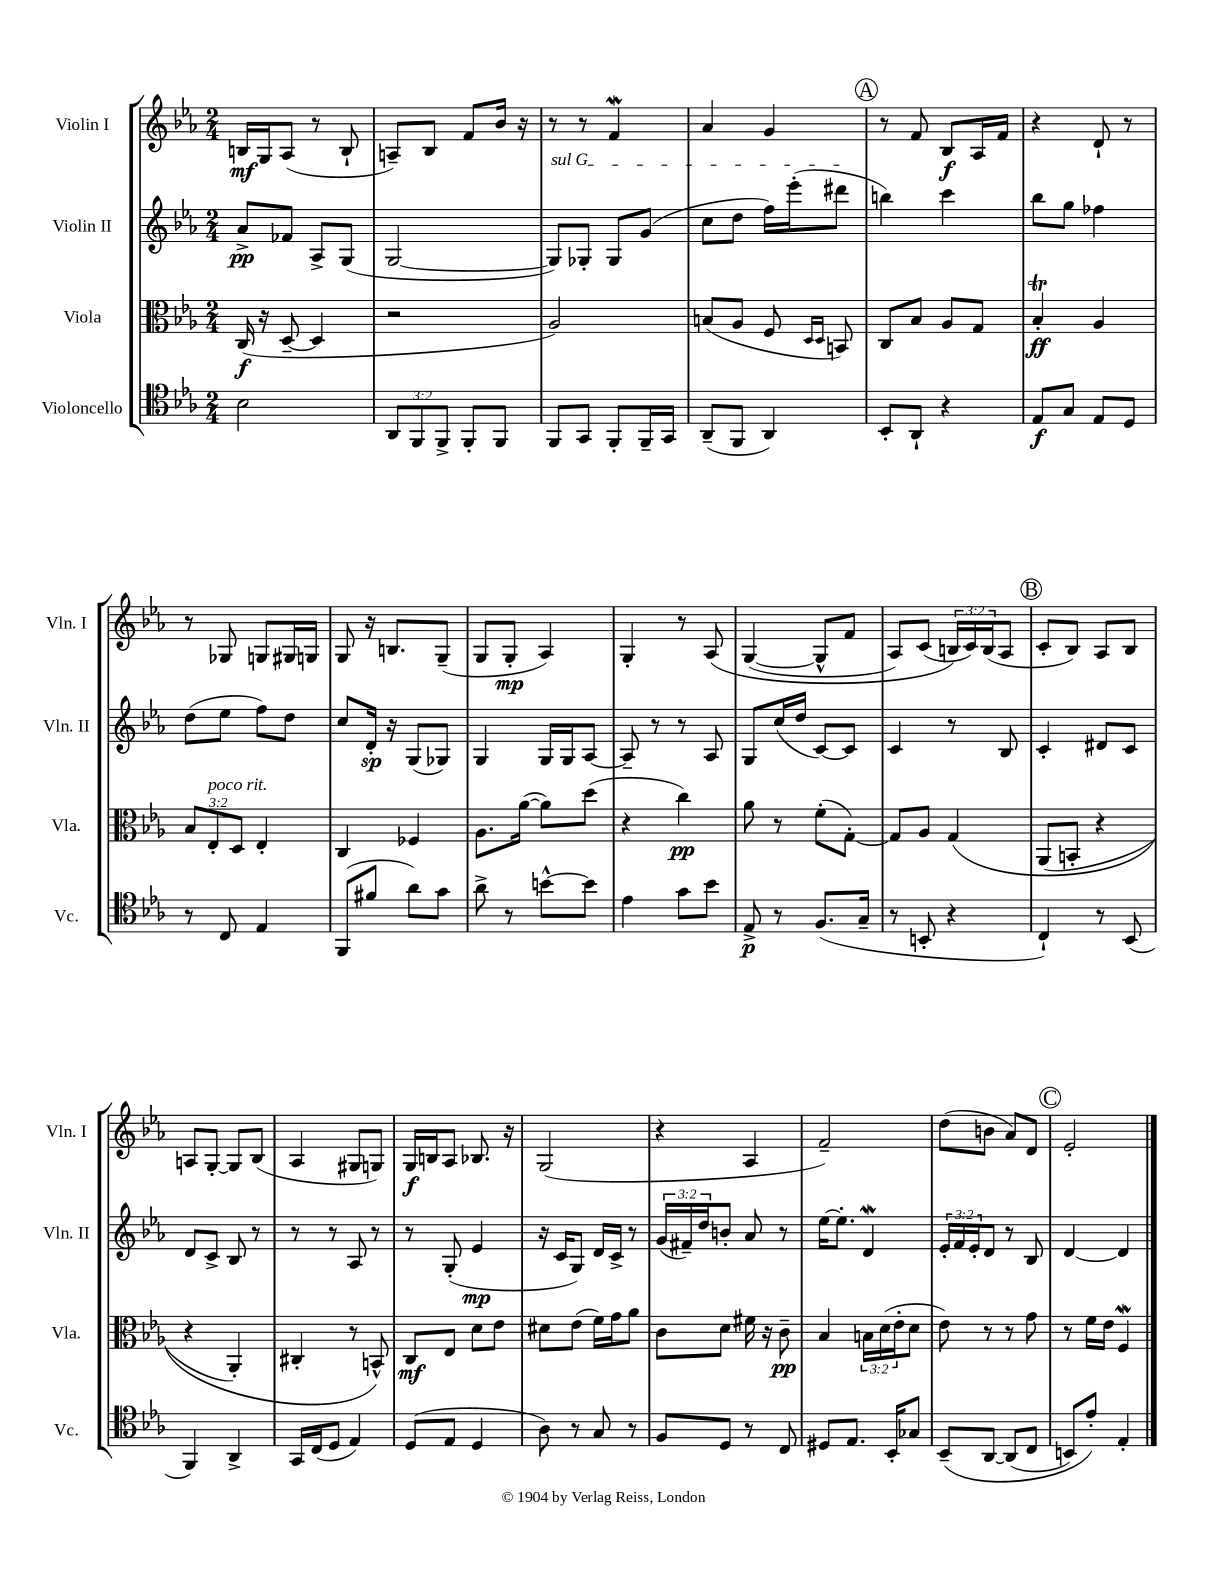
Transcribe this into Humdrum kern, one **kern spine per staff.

**kern	**dynam	**kern	**dynam	**kern	**dynam	**kern	**dynam
*part4	*part4	*part3	*part3	*part2	*part2	*part1	*part1
*staff4	*staff4	*staff3	*staff3	*staff2	*staff2	*staff1	*staff1
*I"Violoncello	*	*I"Viola	*	*I"Violin II	*	*I"Violin I	*
*I'Vc.	*	*I'Vla.	*	*I'Vln. II	*	*I'Vln. I	*
*clefC4	*	*clefC3	*	*clefG2	*	*clefG2	*
*k[b-e-a-]	*	*k[b-e-a-]	*	*k[b-e-a-]	*	*k[b-e-a-]	*
*M2/4	*	*M2/4	*	*M2/4	*	*M2/4	*
=1	=1	=1	=1	=1	=1	=1	=1
2B-\	.	(16C/	f	8a-^/L	pp	16Bn/LL	mf
.	.	16r	.	.	.	16G/J	.
.	.	[8D~/	.	8f-X/J	.	(8A-/J	.
.	.	4D/]	.	8A-^/L	.	8r	.
.	.	.	.	(8G/J	.	8B`/	.
=2	=2	=2	=2	=2	=2	=2	=2
12AA-/L	.	2r	.	[2G/	.	8An~/L)	.
12FF/	.	.	.	.	.	.	.
.	.	.	.	.	.	8B-/J	.
12FF^/J	.	.	.	.	.	.	.
8FF'/L	.	.	.	.	.	8f/L	.
8FF/J	.	.	.	.	.	16b-/Jk	.
.	.	.	.	.	.	16r	.
=3	=3	=3	=3	=3	=3	=3	=3
!	!	!	!	!LO:TX:a:i:t=sul G	!	!	!
8FF/L	.	2A-/)	.	8G/L])	.	8r	.
8GG/J	.	.	.	8G-X'/J	.	8r	.
8FF'/L	.	.	.	8G-/L	.	4fW/	.
16FF~/L	.	.	.	(8g/J	.	.	.
16GG/JJ	.	.	.	.	.	.	.
=4	=4	=4	=4	=4	=4	=4	=4
(8AA-~/L	.	(8Bn/L	.	8cc\L	.	4a-/	.
8FF/J	.	8A-/J	.	8dd\J	.	.	.
4AA-/)	.	8F/	.	16ff\LL)	.	4g/	.
.	.	.	.	(16eee-'\J	.	.	.
.	.	16qqD/LL	.	.	.	.	.
.	.	16qqD/JJ	.	.	.	.	.
.	.	8BBn/)	.	8ddd#X\J	.	.	.
!!LO:REH:place=s1:t=A
=5	=5	=5	=5	=5	=5	=5	=5
8BB-'/L	.	8C/L	.	4bbn\)	.	8r	.
8AA-`/J	.	8B-/J	.	.	.	8f/	.
4r	.	8A-/L	.	4ccc\	.	8B-/L	f
.	.	8G/J	.	.	.	16A-/L	.
.	.	.	.	.	.	16f/JJ	.
=6	=6	=6	=6	=6	=6	=6	=6
8E-/L	f	4B-T'/	ff	8bb-\L	.	4r	.
8G/J	.	.	.	8gg\J	.	.	.
8E-/L	.	4A-/	.	4ff-X\	.	8d`/	.
8D/J	.	.	.	.	.	8r	.
!!LO:LB:g=z
=7	=7	=7	=7	=7	=7	=7	=7
8r	.	12B-/L	.	(8dd\L	.	8r	.
!	!	!LO:TX:a:i:t=poco rit.	!	!	!	!	!
.	.	12E-'/	.	.	.	.	.
8C/	.	.	.	8ee-\J	.	8G-X/	.
.	.	12D/J	.	.	.	.	.
4E-/	.	4E-'/	.	8ff\L)	.	8Gn/L	.
.	.	.	.	8dd\J	.	16G#X/L	.
.	.	.	.	.	.	16Gn/JJ	.
=8	=8	=8	=8	=8	=8	=8	=8
(8FF/L	.	4C/	.	8cc/L	.	8G/	.
8f#X/J	.	.	.	16d'/Jk	sp	16r	.
.	.	.	.	16r	.	8.Bn/L	.
8a-\L)	.	4F-X/	.	(8G/L	.	.	.
8g\J	.	.	.	8G-X/J)	.	(8G~/J	.
=9	=9	=9	=9	=9	=9	=9	=9
8a-^\	.	8.A-\L	.	4G/	.	8G/L	.
8r	.	.	.	.	.	8G'/J	mp
.	.	([16a-\Jk	.	.	.	.	.
[8bn^^\L	.	8a-\L])	.	16G/LL	.	4A-/)	.
.	.	.	.	16G/J	.	.	.
8b\J]	.	(8dd\J	.	[8A-/J	.	.	.
=10	=10	=10	=10	=10	=10	=10	=10
4e-\	.	4r	.	8A-~/]	.	4G'/	.
.	.	.	.	8r	.	.	.
8g\L	.	4cc\)	pp	8r	.	8r	.
8b-\J	.	.	.	8A-/	.	(8A-/	.
=11	=11	=11	=11	=11	=11	=11	=11
8E-^/	p	8a-\	.	8G/L	.	([4G/	.
8r	.	8r	.	(16cc/L	.	.	.
.	.	.	.	16dd/JJ	.	.	.
(8.F/L	.	(8f'\L	.	[8c/L)	.	8G^^/L]	.
.	.	[8G'\J)	.	8c/J]	.	8f/J	.
16G~/Jk	.	.	.	.	.	.	.
=12	=12	=12	=12	=12	=12	=12	=12
8r	.	8G/L]	.	4c/	.	8A-/L)	.
8BBn'/	.	8A-/J	.	.	.	(8c/J	.
4r	.	(4G/	.	8r	.	24Bn/LL)	.
.	.	.	.	.	.	24c/)	.
.	.	.	.	.	.	(24B/J	.
.	.	.	.	8B-/	.	8A-/J	.
!!LO:REH:place=s1:t=B
=13	=13	=13	=13	=13	=13	=13	=13
4C`/)	.	(8AA-/L	.	4c'/	.	8c'/L	.
.	.	8BBn'/J	.	.	.	8B-/J)	.
8r	.	4r	.	8d#X/L	.	8A-/L	.
(8BB-/	.	.	.	8c/J	.	8B-/J	.
!!LO:LB:g=z
=14	=14	=14	=14	=14	=14	=14	=14
4FF/)	.	4r	.	8d/L	.	8An/L	.
.	.	.	.	8c^/J	.	[8G'/J	.
4AA-^/	.	4AA-'/)	.	8B-/	.	8G/L]	.
.	.	.	.	8r	.	(8B-/J	.
=15	=15	=15	=15	=15	=15	=15	=15
16GG/LL	.	4C#X'/	.	8r	.	4A-/	.
(16C/J	.	.	.	.	.	.	.
8D/J	.	.	.	8r	.	.	.
4E-/)	.	8r	.	8A-/	.	8G#X/L	.
.	.	8BBn^^/)	.	8r	.	8Gn/J)	.
=16	=16	=16	=16	=16	=16	=16	=16
(8D/L	.	8C/L	mf	8r	.	16G/LL	f
.	.	.	.	.	.	16Bn/J	.
8E-/J	.	8E-/J	.	(8G'/	.	8A-/J	.
4D/	.	8d\L	.	4e-/	mp	8.B-X/	.
.	.	8e-\J	.	.	.	.	.
.	.	.	.	.	.	16r	.
=17	=17	=17	=17	=17	=17	=17	=17
8A-\)	.	8d#X\L	.	16r	.	(2G/	.
.	.	.	.	16c/KL	.	.	.
8r	.	(8e-\J	.	8G/J)	.	.	.
8G/	.	16f\LL)	.	16d/LL	.	.	.
.	.	16g\J	.	16c^/JJ	.	.	.
8r	.	8a-\J	.	8r	.	.	.
=18	=18	=18	=18	=18	=18	=18	=18
8F/L	.	8c\L	.	(24g/LL	.	4r	.
.	.	.	.	24f#X~/)	.	.	.
.	.	.	.	24dd/J	.	.	.
8D/J	.	8d\J	.	8bn'/J	.	.	.
8r	.	16f#X\	.	8a-/	.	4A-/	.
.	.	16r	.	.	.	.	.
8C/	.	8c~\	pp	8r	.	.	.
=19	=19	=19	=19	=19	=19	=19	=19
8D#X/L	.	4B-/	.	[16ee-\KL	.	2f~/)	.
.	.	.	.	8.ee-'\J]	.	.	.
8.E-/J	.	.	.	.	.	.	.
.	.	24Bn\LL	.	4dW/	.	.	.
.	.	(24d\	.	.	.	.	.
16BB-'/KL	.	.	.	.	.	.	.
.	.	24e-'\J	.	.	.	.	.
8G-X/J	.	8d\J	.	.	.	.	.
=20	=20	=20	=20	=20	=20	=20	=20
(8BB-~/L	.	8e-\)	.	24e-'/LL	.	(8dd\L	.
.	.	.	.	24f/	.	.	.
.	.	.	.	24e-'/J	.	.	.
[8AA-/J	.	8r	.	8d/J	.	8bn\J	.
(8AA-/L]	.	8r	.	8r	.	8a-/L)	.
8C/J	.	8g\	.	8B-/	.	8d/J	.
!!LO:REH:place=s1:t=C
=21	=21	=21	=21	=21	=21	=21	=21
8BBn/L)	.	8r	.	[4d/	.	2e-'/	.
8e-'/J)	.	16f\LL	.	.	.	.	.
.	.	16e-\JJ	.	.	.	.	.
4E-'/	.	4FW/	.	4d/]	.	.	.
==	==	==	==	==	==	==	==
*-	*-	*-	*-	*-	*-	*-	*-
